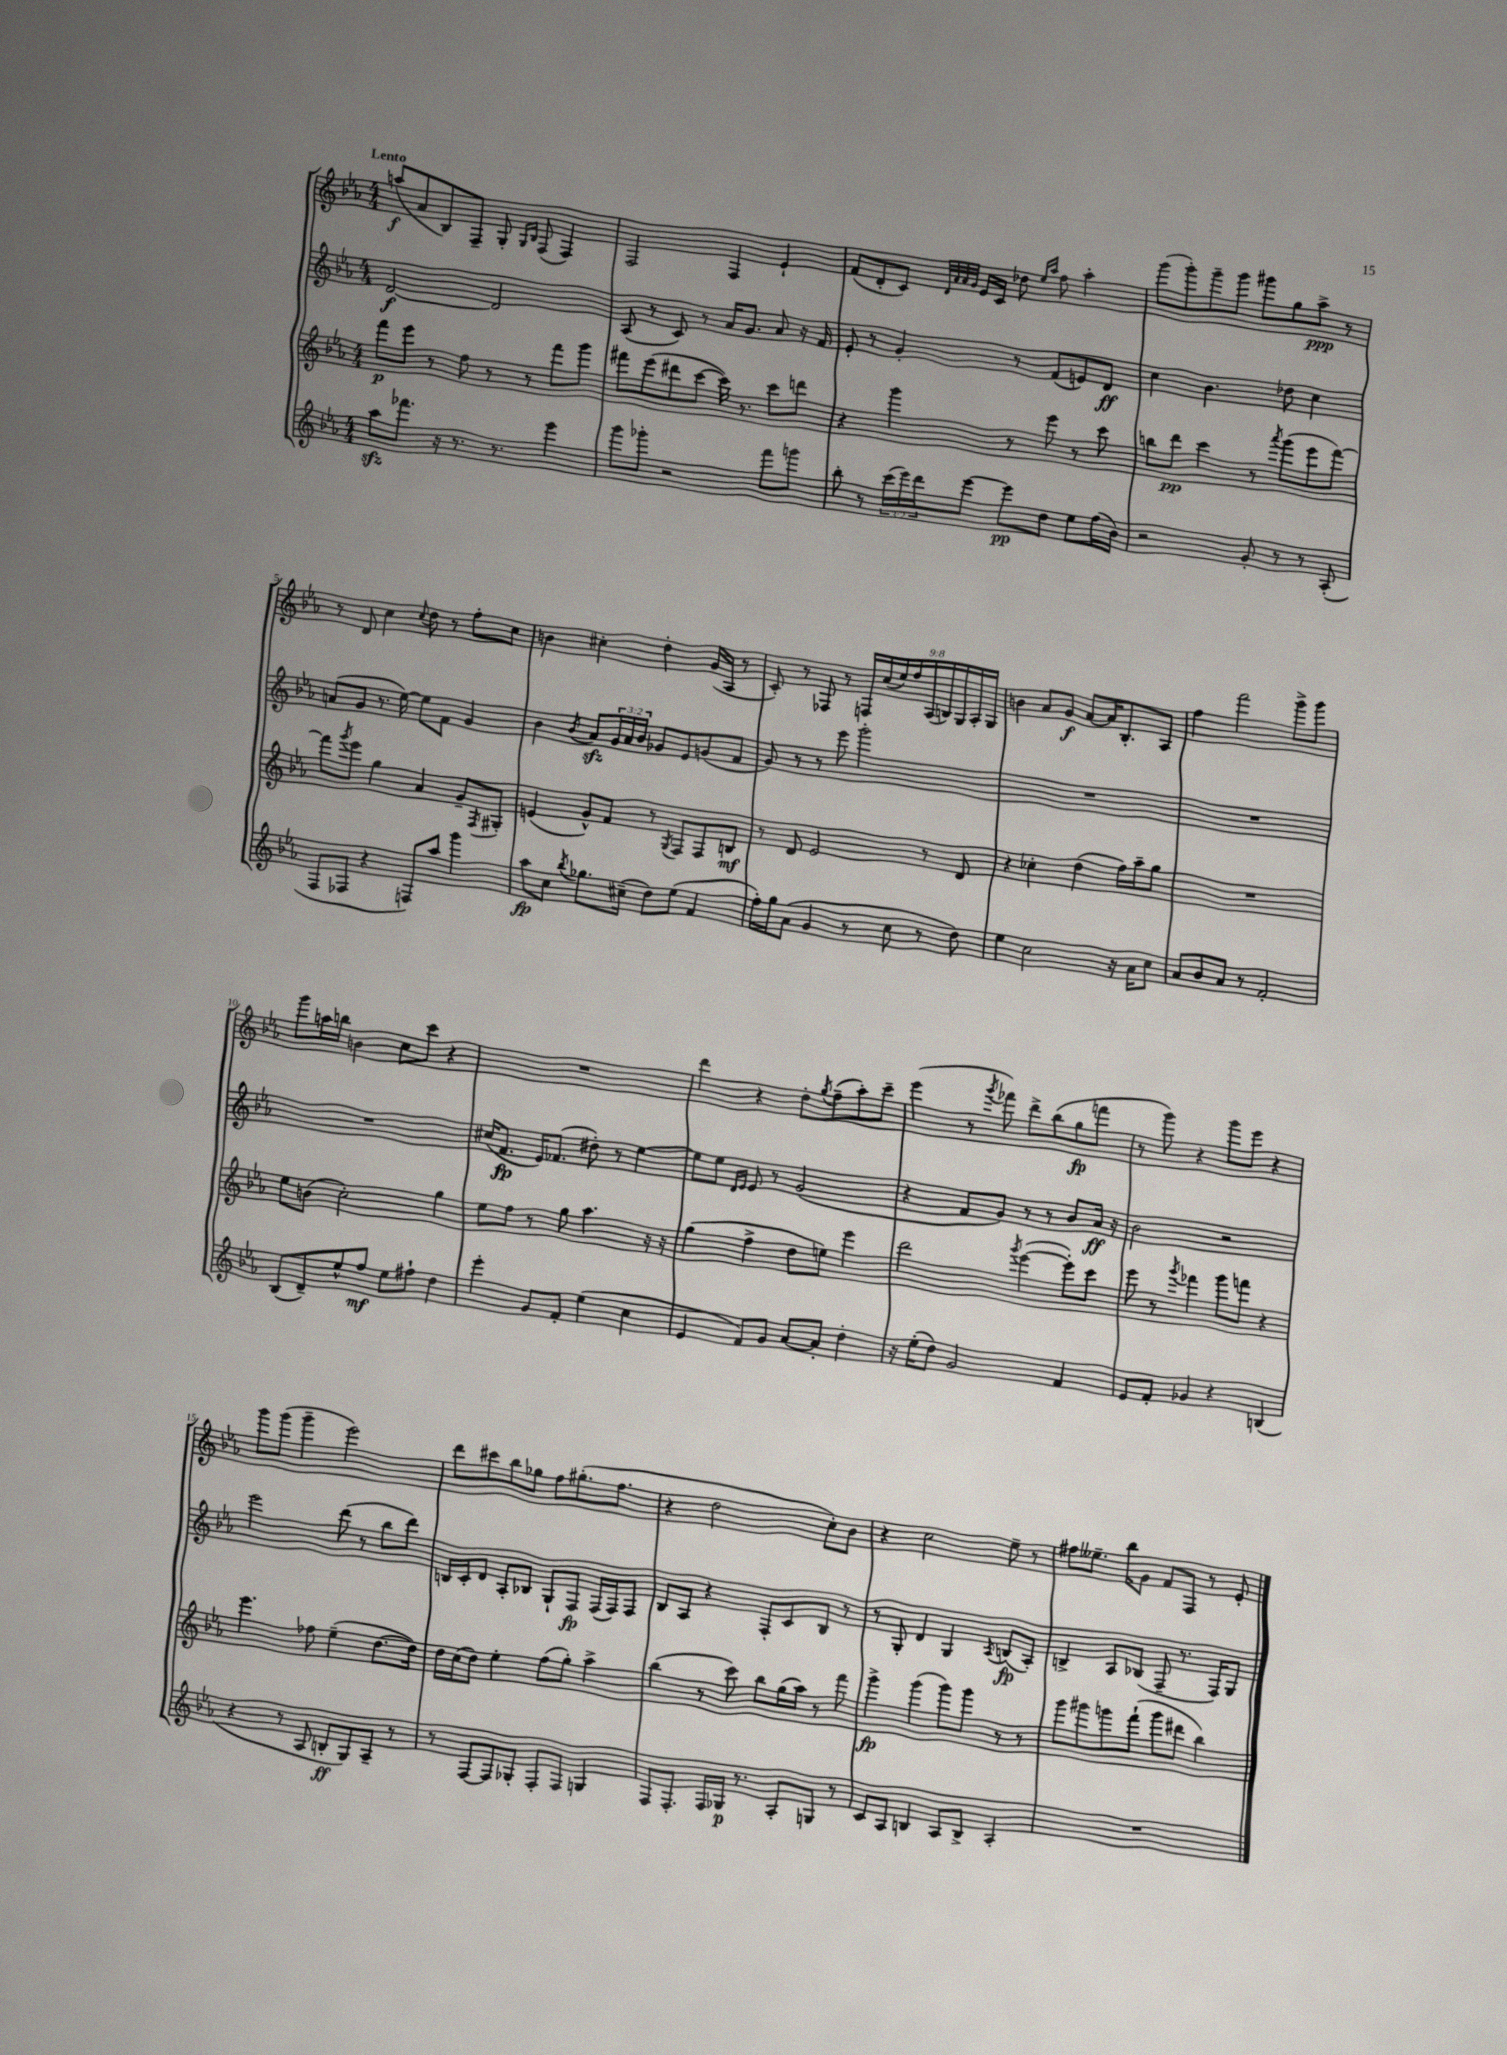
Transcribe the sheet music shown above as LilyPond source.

<<
\new StaffGroup <<
\new Staff = "s0" {
    \clef treble \key ees \major \numericTimeSignature \time 4/4 \override Staff.TupletNumber.text = #tuplet-number::calc-fraction-text \tempo "Lento"
    a''8\f( aes'8 bes8) f8-- g8-. \grace { g16 bes16 } f8( f4) |
    f2 f4 ees'4-! |
    f'8( d'8-. c'8) \grace { d'32 aes'32 aes'32 g'32 } ees'16 c'16 des''8 \grace { ees''16 aes''16 } f''8 aes''4-. |
    g'''8( g'''8-.) g'''8-- g'''8 gis'''8 g''8 aes''8->\ppp r8 |
    r8 d'8 c''4 \appoggiatura { c''8 } d''8 r8 f''8-. c''8 |
    b'4 cis''4-. d''4-. g'16( aes16 r8 |
    c'8-.) r8 fes8 r8 \tuplet 9/8 { f16 c''16( ees''16) f''16 aes16( b16) g16 aes16-. g16 } |
    b'4 aes'8 g'8\f aes'8~ aes'16 bes8.-. aes8 |
    f''4 f'''2 g'''8-> g'''8 |
    g'''8 a''16 b''16 b'4 c''8 c'''8 r4 |
    R1 |
    d'''4 r4 d''8-. \acciaccatura { g''8 } f''8--( aes''8-.) c'''8-- |
    ees'''4( r8 \acciaccatura { g'''8 } fes'''8) d'''8-> bes''8( g''8\fp f'''8 |
    r8 g'''8) r4 g'''8 ees'''8 r4 |
    g'''8 g'''8( g'''4-- ees'''2) |
    d'''8 cis'''8 bes''8 ges''8 f''8 gis''8.-.( f''8. |
    r4 d''2 c''8-.) bes'8 |
    r4 c''2 ees''8-- r8 |
    fis''8 eeses''8.-- bes''16 g'8 f'8 f8 r8 ees'8-. \bar "|." |
}
\new Staff = "s1" {
    \clef treble \key ees \major \numericTimeSignature \time 4/4 \override Staff.TupletNumber.text = #tuplet-number::calc-fraction-text
    d'2~\f d'2 |
    aes8( r8 c'8) r8 aes'16 g'8. aes'8 r16 f'16 |
    ees'8-. r8 g'4-. r8 f'8( e'8) d'8\ff |
    c''4 bes'4. des''8 c''4 |
    a'8( g'8 r8. ees''16~) ees''8 f'8 g'4 |
    bes'4 \acciaccatura { bes'8 } aes'8\sfz \tuplet 3/2 { g'16 aes'16 bes'16 } ges'8 ees'8 g'8( f'8 |
    g'8) r8 r8 ees'''8 g'''2-. |
    R1 |
    R1 |
    R1 |
    cis''16( f'8.\fp ees'16) fes'8.( dis''8-.) r8 ees''4~ |
    ees''8 ees''8 \grace { d'16 ees'16 } ees'8 r8 g'2( |
    r4 f'8 g'8) r8 r8 bes'8 aes'16\ff r16 |
    bes'2 r2 |
    ees'''2 d'''8( r8 bes''8 d'''8) |
    b16 c'16-. d'8 aes8-. bes8 g8-! f8\fp f16( f16) f8 |
    bes8 aes8 r4 f8-. c'8 bes8 r8 |
    r8 g8-. d'4 g4 \acciaccatura { aes8 } b8\fp( aes8-.) |
    b4-> aes8 bes8( f8-- r8. f16) g8 \bar "|." |
}
\new Staff = "s2" {
    \clef treble \key ees \major \numericTimeSignature \time 4/4
    f'''8\p ees'''8 r8 f''8 r8 r8 f'''8 g'''8 |
    fis'''8 ees'''8( dis'''8 c'''8~ c'''16) r8. c'''8 d'''8 |
    r4 g'''4 r8 ees'''8 r8 c'''8 |
    b''8 d'''8\pp c'''4 r8 \acciaccatura { aes'''8 } g'''8( ees'''8 f'''8~) |
    f'''8 \acciaccatura { g'''8 } ees'''8 g''4 aes'4 g'8-- \acciaccatura { f8 } gis8-. |
    e'4( g'8-^) f'8 r8 \acciaccatura { g8 } f8 f8 b8\mf |
    r8 d'8 ees'2 r8 d'8 |
    r4 ces''4-. d''4( f''16) aes''16-- g''8 |
    R1 |
    ees''8 b'8( c''2-.) g''4 |
    ees''8 f''8 r8 g''8 aes''4. r16 r16 |
    g''4( f''4-> d''8 e''8) ees'''4 |
    d'''2 \acciaccatura { g'''8 } ees'''4~( ees'''8-.) c'''8 |
    ees'''8 r8 \acciaccatura { g'''8 } fes'''4 g'''8 f'''8 r4 |
    ees'''4. fes''8 ees''4--( d''8.~ d''16) |
    d''16 c''16( d''8) ees''4-. f''8( g''8-.) aes''4-> |
    bes''4( r8 c'''8) bes''8 g''16( aes''16) r8 f'''8 |
    g'''4->\fp g'''4( g'''8) g'''8 r8 r8 |
    g'''8 gis'''8 g'''8 f'''8-!( g'''8 dis'''8 bes''4) \bar "|." |
}
\new Staff = "s3" {
    \clef treble \key ees \major \numericTimeSignature \time 4/4 \override Staff.TupletNumber.text = #tuplet-number::calc-fraction-text
    aes''8\sfz fes'''8. r16 r8. r8. ees'''4 |
    g'''8 ges'''8-. r2 f'''8 g'''8 |
    bes''8-. r8 \tuplet 3/2 { c'''16( ees'''16) d'''16 } ees'''8~ ees'''8\pp d''8 ees''8 f''16( bes'16) |
    r2 g'8-. r8 r8 aes8-.( |
    f8 fes8 r4 f8) aes''8 g'''4 |
    aes''8\fp c''8 \acciaccatura { bes''8 } ges''8. cis''16--( d''8) ees''8( f'4 |
    f''16-.) g''16 aes'8( g'4 r8 c''8 r8 d''8) |
    ees''4 c''2 r16 aes'16 c''8 |
    aes'8 bes'8 aes'8 r8 f'2-. |
    bes8( d'8--) ees''8-^ f''8\mf ees''8 fis''8-! d''4 |
    ees'''4-. g'8 f'8-. ees''4( c''4 |
    ees'4 f'8) g'8 aes'8~ aes'8-. d''4-. |
    r16 ees''16-.( d''8) g'2 f'4 |
    ees'8 f'8-. ges'4 r4 b4( |
    r4 r8 aes8 b8-.\ff g8) aes8-- r8 |
    r8 f8~ f8 ges8-. f8-. f8 g4 |
    f8 f8.-. f16 ges16\p r8. aes8-. g8 r8 |
    c'8 aes8 b4 aes8 b8-> aes4-. |
    R1 \bar "|." |
}
>>
>>
